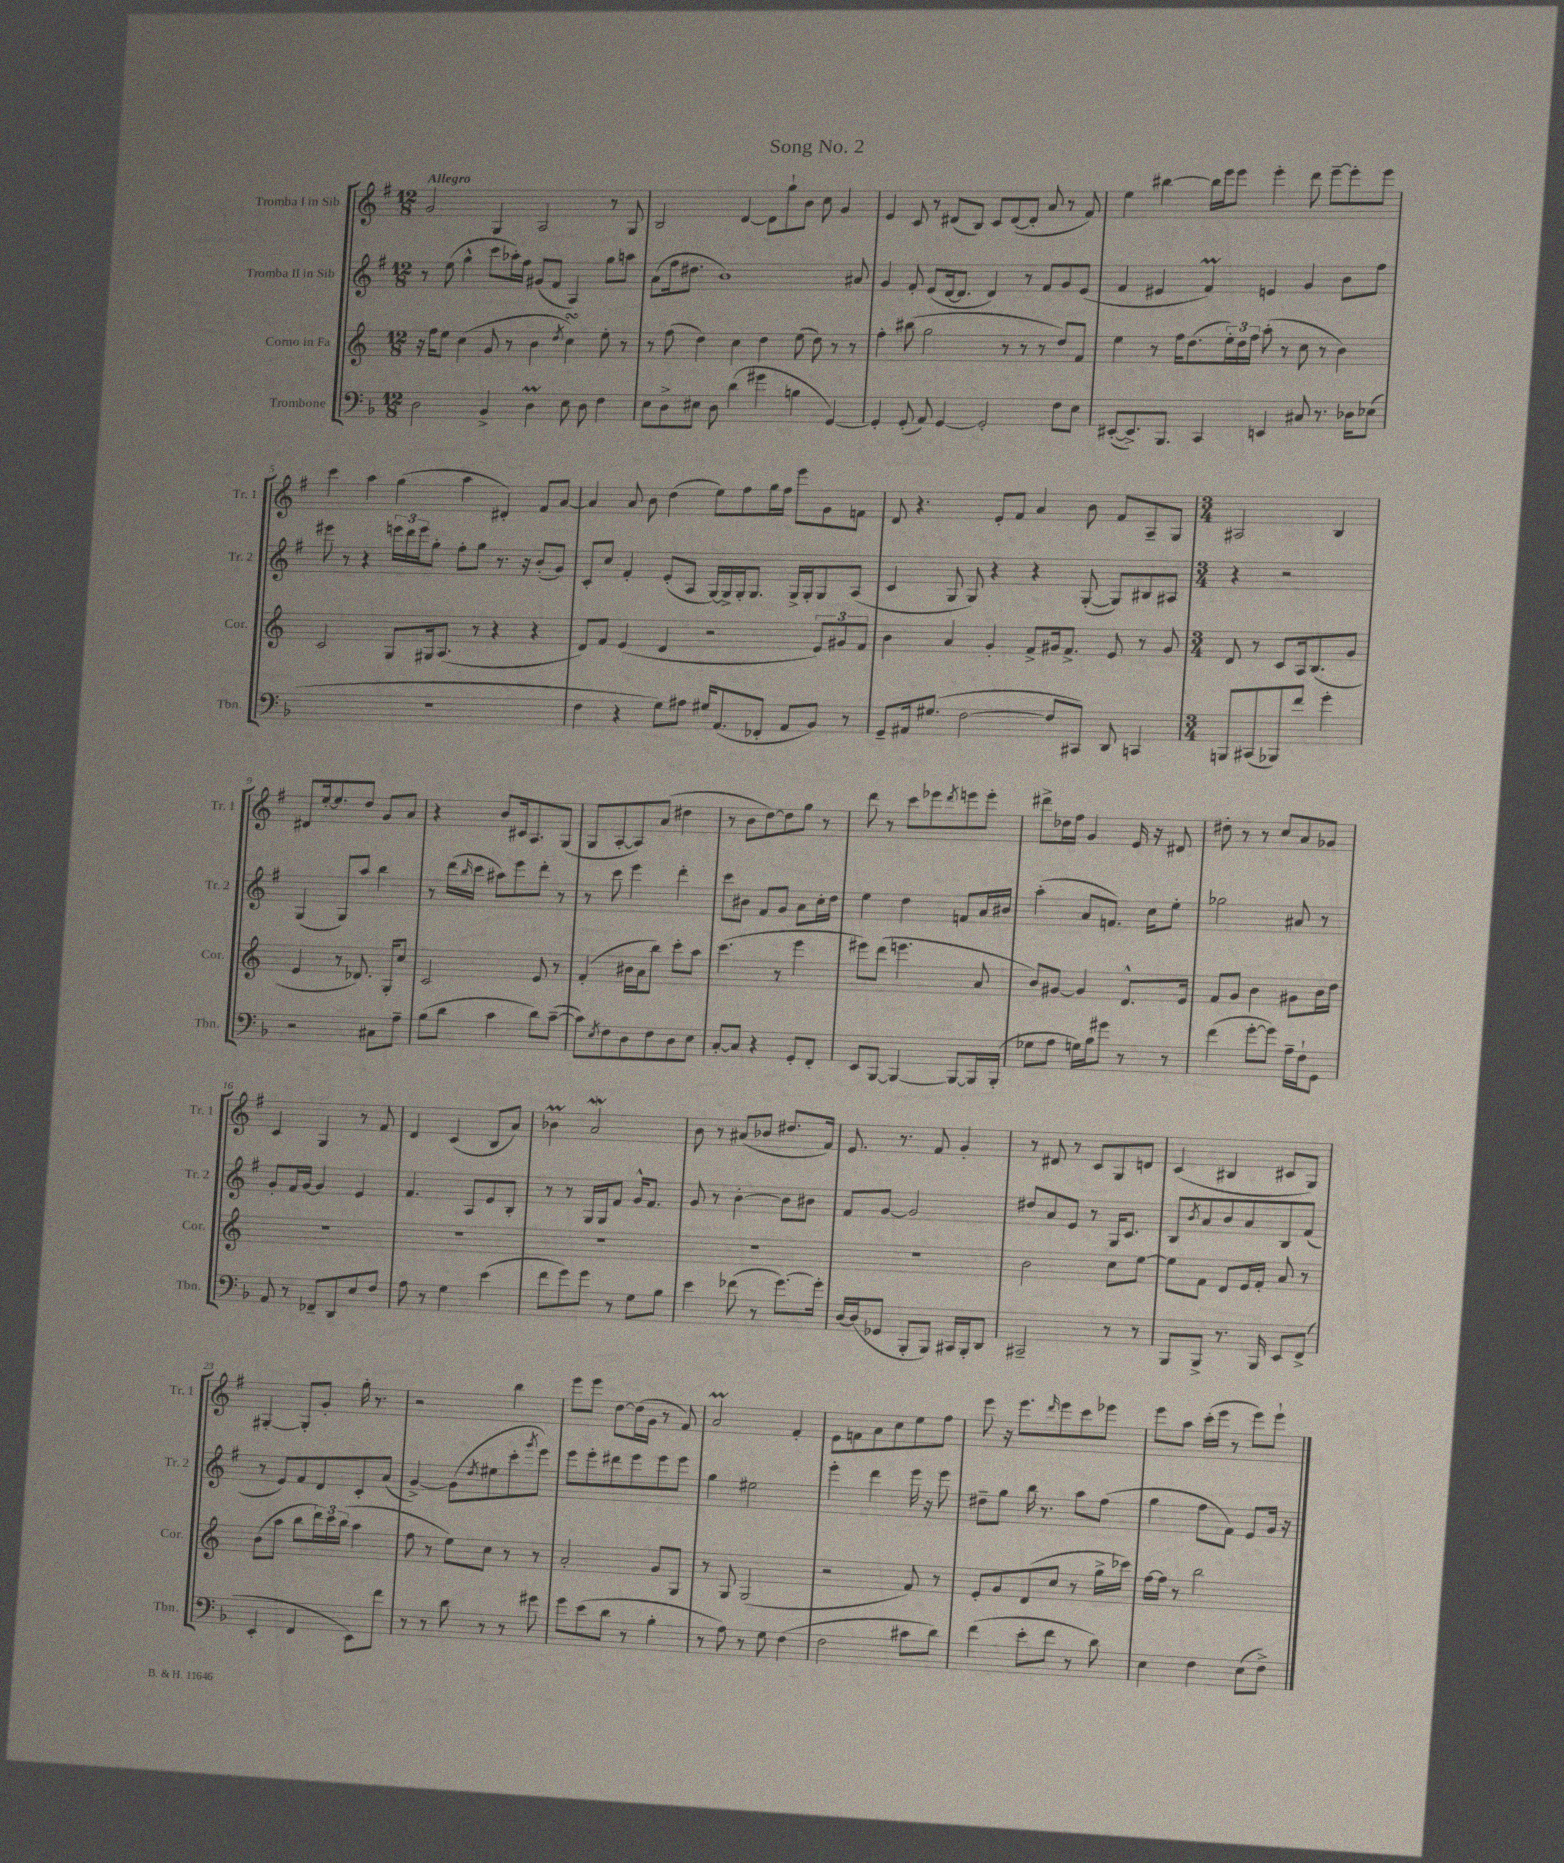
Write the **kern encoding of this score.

**kern	**kern	**kern	**kern
*staff4	*staff3	*staff2	*staff1
*clefF4	*clefG2	*clefG2	*clefG2
*k[b-]	*k[]	*k[f#]	*k[f#]
*M12/8	*M12/8	*M12/8	*M12/8
2D\	16r	8r	2g/
.	16ff\LK	.	.
.	8ee\J	(8ee\	.
.	(4cc\	4gg^^\	.
4BB-^/	8g/	8ccc\L	4G/
.	8r	16aa-'\L)	.
.	.	16ff#\JJ	.
4D\	4b\	(8g#/L	2A/
.	.	8f#/J	.
.	8qdd/	.	.
8E\	4cc\)	4A/)	.
8D\	.	.	.
4F\	8ee'\	8gg\L	8r
.	8r	8aa\J	8G/
=	=	=	=
8E\L	8r	(8a\L	2B/
8D^\	(8ff\	16ff#\k	.
.	.	8.dd#\J	.
8E#\J	4dd\)	.	.
8D\	.	1b)	.
(4d\	4cc\	.	[4d/
4g#\	4dd\	.	8d\]L
.	.	.	8gg`\
4B\	(8ee\	.	8b\J
.	8dd\)	.	8cc\
[4GG/)	8r	.	4g/
.	8r	8a#/	.
=	=	=	=
4GG'/]	4ff'\	4g/	4e/
(8GG'/	(8bb#\	8f#'/	8c/
8AA/)	2gg\	(8e/L	8r
[4GG/	.	[16d/k	(8d#/L
.	.	8.d/]J	.
.	.	.	8B/J)
2GG'/]	.	4d/)	8c/L
.	8r	.	([8d#/
.	8r	8r	8d#'/]J
.	8r	8f#/L	8a/
8F\L	8dd/L)	8g/	8r
8E\J	8f/J	(8e/J	8f#/)
=	=	=	=
([8EE#'/L	4ee\	4f#/	4ee\
8.EE#^/])	.	.	.
.	8r	4e#/	[4bb#\
8.BBB-/J	.	.	.
.	16ff\LK	.	.
.	(8.dd\	.	.
4CC/	.	4f#/)	16bb#\]LL
.	.	.	16eee\J
.	24ee'\L)	.	8eee\J
.	24dd\	.	.
.	24ff\JJ	.	.
4EE/	(8aa'\	4e/	4eee'\
.	8r	.	.
8C#/	8cc\	4g/	8ddd\
8.r	8r	.	[8eee~\L
.	4b\)	8b\L	8eee'\]
16D-\LK	.	.	.
(8E-\J	.	8ff#\J	8eee\J
=	=	=	=
1.r	2c/	8eee#\	4ccc\
.	.	8r	.
.	.	4r	4aa\
.	8G/L	24eee\LL	(4gg\
.	.	24ddd\	.
.	.	24eee\J	.
.	16G#/k	8gg'\J	.
.	(8.A/J	.	.
.	.	8ff#'\L	4aa\
.	8r	8gg\J	.
.	4r	8.r	4d#'/)
.	.	16r	.
.	4r	(8b'/L	8f#/L
.	.	8g/J)	[8a/J
=	=	=	=
4F\	8d/L)	8c'/L	4a/]
.	8f/J	8cc/J	.
4r	(4e/	4f#'/	8a/
.	.	.	8b\
8G\L)	4d/	(8e'/L	(4dd\
8A#\J	.	8A/J	.
16G#/LK	2r	[16G/LL)	8ee\L)
(8.AA/	.	16G^/]	.
.	.	16G'/J	8ff#\
.	.	8.G/J	.
8FF-'/J	.	.	16gg\L
.	.	.	16ff#\JJ
8AA/L	.	16G^/LL	8eee\L
.	.	16G'/J	.
8BB-/J)	12e/L)	8G/	8g\
.	12g#/	.	.
8r	.	(8A/J	8f\J
.	12f/J	.	.
=	=	=	=
8GG~/L	4b\	4c/	8d/
16AA#/k	.	.	4.r
(8.G#/J	.	.	.
.	4a/	8G/	.
[2F\	.	8G/)	.
.	4g'/	4r	8e'/L
.	.	.	8f#/J
.	8f^/L	4r	4a/
8F/]L	16g#/k	.	.
.	8.f^/J	.	.
8CC#/J)	.	([8G'/	8b\
8DD/	8e/	8G/]L)	8f#/L
4CC/	8r	8B#/	8A~/
.	8g#/	8A#/J	8G/J
=	=	=	=
*M3/4	*M3/4	*M3/4	*M3/4
8BBB/L	8d/	4r	2A#/
(8CC#/	8r	.	.
8BBB-/)	8c/L	2r	.
8f/J	16A/k	.	.
.	(8.B/	.	.
4g'\	.	.	4B/
.	8g/J	.	.
=	=	=	=
2r	4e/	(4G/	8d#/L
.	.	.	[16ee'/k
.	.	.	8.ee/]
.	8r	8G/L)	.
.	8.d-/)	8aa/J	8dd/J
8C#\L	.	4bb\	8g/L
.	16G'/LK	.	.
8A~\J	8cc/J	.	8a/J
=	=	=	=
(8B-\L	2c/	8r	4r
8d\J	.	(16ddd\LL	.
.	.	16qqbb/	.
.	.	16ccc\JJ	.
4c\	.	8aa#\L)	8b/L
.	.	8eee\	16c#/k
.	.	.	8.A/
8d\L)	8e/	8ddd'\J	.
([8c~\J	8r	8r	(8G/J
=	=	=	=
8c\]L)	(4f'/	8r	8G/L
8qE/	.	.	.
8F\	.	8ccc\	[8A'/
8D\	16b#\LL	4eee\	8A/])
.	16a\J	.	.
8F\	8bb\J)	.	(8a/J
8D\	8ccc'\L	4ddd'\	4dd#\
8E\J	8aa\J	.	.
=	=	=	=
[8C'/L	(4.ccc\	8ccc\L	8r
8C/]J	.	8b#\J	8b\L
4r	.	8f#/L	[8dd\)
.	8r	8g/J	8dd\]
8GG'/L	4eee\	8a\L	8gg\J
8FF'/J	.	16cc'\L	8r
.	.	16dd\JJ	.
=	=	=	=
8EE/L	8eee#\L)	4ee\	8ddd\
[8BBB-/J	(8ddd\J	.	8r
4BBB-/_	4.eee\	4dd\	8ccc\L
.	.	.	8eee-\
.	.	.	8qddd/
8BBB-/_L	.	8f/L	8eee\
16BBB-/]L	8a/	16a/L	8eee'\J
(16BBB-'/JJ	.	16b#/JJ	.
=	=	=	=
8G-\L	8b/L)	(4aa'\	8ddd#^\L
8A\J	[8g#/J	.	16dd-\L
.	.	.	16ff#\JJ
16G\LL)	4g#/]	8a/L	4g/
16B-\J	.	.	.
8g#\J	.	8.f/J)	.
8r	8.d^^/L	.	16e/
.	.	16cc\LK	16r
8r	.	8ee'\J	8d#/
.	16e/Jk	.	.
=	=	=	=
(4f\	8f/L	2gg-\	8dd#'\
.	8g/J	.	8r
[8g'\L	4b\	.	8r
8g\]J)	.	.	8cc/L
16A~\LL	8g#\L	8a#/	8a/
16F`\J	.	.	.
8GG\J	16b\L	8r	8g-/J
.	16dd\JJ	.	.
=	=	=	=
8AA/	2.r	8g'/L	4c/
8r	.	16f#/L	.
.	.	[16g/JJ	.
8FF-~/L	.	4g/]	4G/
8DD/	.	.	.
8E/	.	4e/	8r
8F/J	.	.	8f#/
=	=	=	=
8A\	2.r	4.f#/	4d/
8r	.	.	.
4G\	.	.	(4c/
.	.	8A/L	.
(4e\	.	8e/	8B/L
.	.	8B'/J	8a/J)
=	=	=	=
8f\L	2.r	8r	4b-\
8g\)	.	8r	.
8g\J	.	16G/LL	2a/
.	.	16G/J	.
8r	.	8f#/J	.
8G\L	.	16g^^/LK	.
.	.	8.f#/J	.
8B-\J	.	.	.
=	=	=	=
4e\	2.r	8g/	8b\
.	.	8r	8r
(8f-\	.	[4b'\	(8a#/L
8r	.	.	8b-/J
[8.g\L)	.	8b\]L	8.dd#/L
.	.	8b#\J	.
16g'\]Jk	.	.	16f#/Jk)
=	=	=	=
[16D/LL	2.r	8f#/L	8.e/
(16D/]J	.	.	.
8GG-/J	.	[8g/J	.
.	.	.	8.r
8BBB-'/L	.	2g/]	.
8BBB-/J)	.	.	8f#/
16CC#/LL	.	.	4g'/
16BBB-'/J	.	.	.
8DD/J	.	.	.
=	=	=	=
2CC#~/	2b\	8dd#/L	8r
.	.	8a/	8d#/
.	.	8e/J	8r
.	.	8r	8c/L
8r	8cc\L	16G/LK	8G/
.	.	8.c/J	.
8r	[8ee\J	.	8d/J
=	=	=	=
8BBB-/L	8ee\]L	8B/L	(4c/
.	.	8qb/	.
8BBB-^/J	8f\J	8a/	.
8.r	8d/L	8b/	4B#/
.	16e/L	8a/	.
16BBB-/	16f'/JJ	.	.
8EE/L	8a/	8B/	8c#/L
(8FF^/J	8r	(8f#/J	8G/J)
=	=	=	=
4EE'/	(8b\L	8r	[4G#'/
.	8aa\J	8e/L)	.
4FF/	8bb\L	8f#/	8G#'/]L
.	24ddd\L)	8d/	8g'/J
.	24ccc\	.	.
.	(24bb\JJ	.	.
8EE\L)	4aa\	8c'/	16gg'\
.	.	.	8.r
8f\J	.	(8a/J	.
=	=	=	=
8r	8ff\	[4g^/)	2r
8r	8r	.	.
8d\	8ee\L)	(8g\]L	.
.	.	8qdd/	.
8r	8cc\J	8ee#\	.
8r	8r	8ccc'\	4bb\
.	.	8qggg/	.
8g#\	8r	8eee\J)	.
=	=	=	=
8g\L	2a'/	8eee\L	8eee\L
(8e\	.	8eee'\	8eee\J
8d\J	.	8ddd#\	[8dd\L
8r	.	8eee\	(16dd\]L
.	.	.	16g\JJ
4B-'\	8g/L	8eee\	8r
.	8G/J	8eee\J	8f#/)
=	=	=	=
8r	8r	4gg\	2a/
8A\)	8G/	.	.
8r	(2G/	2ee#\	.
8G\	.	.	.
(4F\	.	.	4f#'/
=	=	=	=
2F\	2r	4eee'\	8e\L
.	.	.	8f\
.	.	4ddd\	8a\
.	.	.	8cc\
8c#\L	8f/)	16eee\	8ee\
.	.	16r	.
8d\J)	8r	8eee\	8ff#\J
=	=	=	=
(4f\	8e'/L	8dd#~\L	8eee\
.	8g/	8gg\J	16r
.	.	.	8.eee\L
8e'\L	(8d/	16bb\	.
.	.	8.r	.
.	.	.	16qqddd/
8f\J	8cc/J	.	8eee\
8r	8r	8aa\L	8ccc\
8d\)	16gg^\LL	(8ff#\J	8eee-\J
.	16ccc-\JJ)	.	.
=	=	=	=
4E\	[16ff\LL	4gg\	8eee\L
.	16ff\]JJ	.	.
.	8r	.	8aa\J
4F\	2bb\	8ff#\L	(16ccc'\LL
.	.	.	16eee\JJ
.	.	8f#\J)	8r
(8E\L	.	8e/L	8eee\L)
8F^\J)	.	16g/Jk	8eee`\J
.	.	16r	.
==	==	==	==
*-	*-	*-	*-
